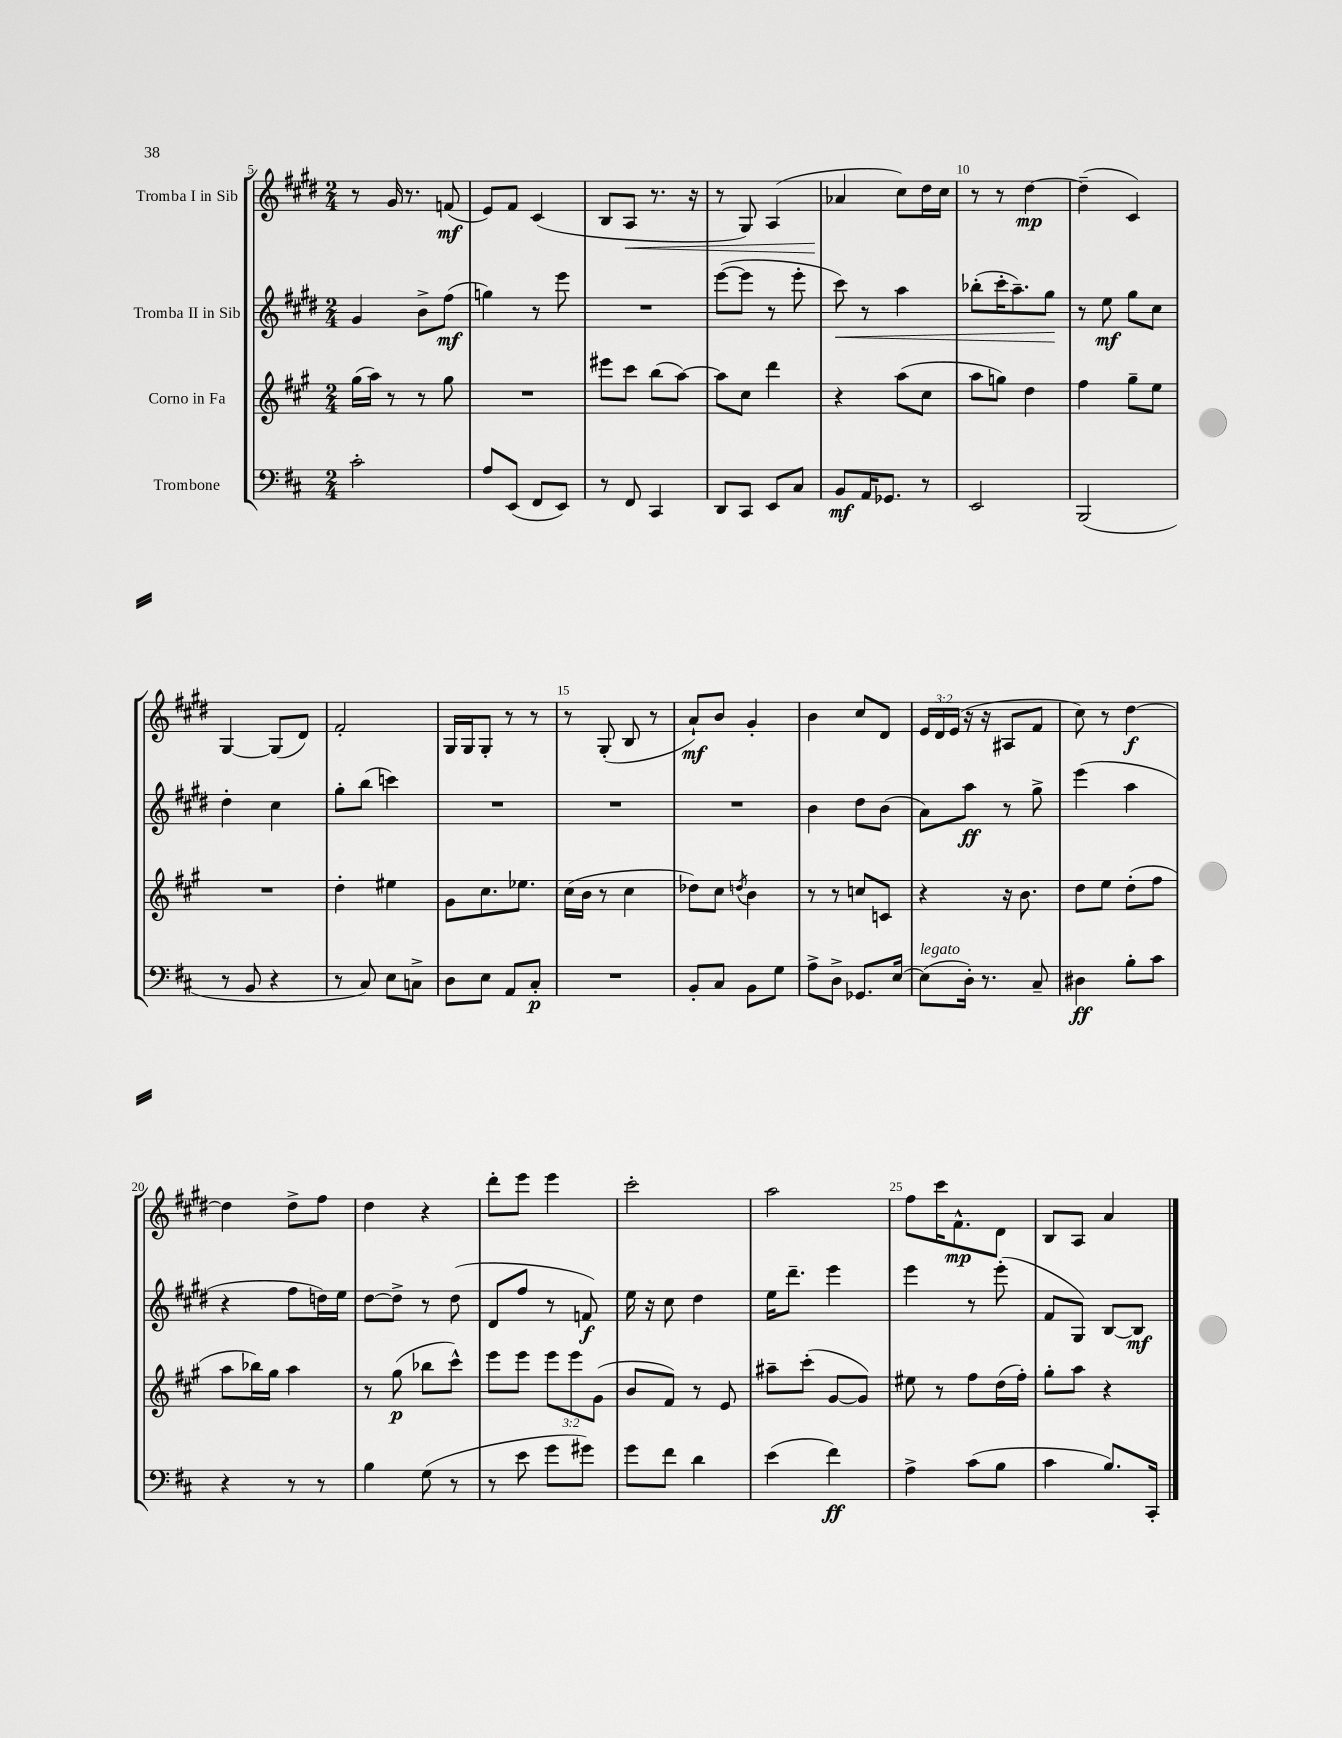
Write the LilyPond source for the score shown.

<<
\new StaffGroup <<
\new Staff = "s0" \with { instrumentName = "Tromba I in Sib" } {
    \clef treble \key e \major \numericTimeSignature \time 2/4 \override Staff.TupletNumber.text = #tuplet-number::calc-fraction-text
    r8 gis'16 r8. f'8\mf( |
    e'8) fis'8 cis'4( |
    b8 a8\< r8. r16 |
    r8 gis8) a4( |
    aes'4\! cis''8) dis''16 cis''16 |
    r8 r8 dis''4~\mp |
    dis''4--( cis'4) |
    gis4~ gis8( dis'8) |
    fis'2-. |
    gis16 gis16 gis8-. r8 r8 |
    r8 gis8-.( b8 r8 |
    a'8-!\mf) b'8 gis'4-. |
    b'4 cis''8 dis'8 |
    \tuplet 3/2 { e'16 dis'16 e'16( } r16 r16 ais8 fis'8 |
    cis''8) r8 dis''4~\f |
    dis''4 dis''8-> fis''8 |
    dis''4 r4 |
    dis'''8-. e'''8 e'''4 |
    cis'''2-. |
    a''2 |
    fis''8 cis'''16 fis'8.-^\mp dis'8 |
    b8 a8 a'4 \bar "|." |
}
\new Staff = "s1" \with { instrumentName = "Tromba II in Sib" } {
    \clef treble \key e \major \numericTimeSignature \time 2/4
    gis'4 b'8-> fis''8\mf( |
    g''4) r8 e'''8 |
    R2 |
    e'''8~( e'''8 r8 e'''8-. |
    cis'''8\<) r8 a''4 |
    bes''8-.( cis'''16-. a''8.--) gis''8\! |
    r8 e''8\mf gis''8 cis''8 |
    dis''4-. cis''4 |
    gis''8-. b''8( c'''4) |
    R2 |
    R2 |
    R2 |
    b'4 dis''8 b'8( |
    a'8) a''8\ff r8 gis''8-> |
    e'''4( a''4 |
    r4 fis''8 d''16) e''16 |
    dis''8~ dis''8-> r8 dis''8( |
    dis'8 fis''8 r8 f'8\f) |
    e''16 r16 cis''8 dis''4 |
    e''16 dis'''8.-- e'''4 |
    e'''4 r8 e'''8-.( |
    fis'8 gis8) b8~ b8\mf \bar "|." |
}
\new Staff = "s2" \with { instrumentName = "Corno in Fa" } {
    \clef treble \key a \major \numericTimeSignature \time 2/4 \override Staff.TupletNumber.text = #tuplet-number::calc-fraction-text
    gis''16( a''16) r8 r8 gis''8 |
    R2 |
    eis'''8 cis'''8 b''8( a''8~) |
    a''8 cis''8 d'''4 |
    r4 a''8( cis''8 |
    a''8 g''8) d''4 |
    fis''4 gis''8-- e''8 |
    R2 |
    d''4-. eis''4 |
    gis'8 cis''8. ees''8. |
    cis''16( b'16 r8 cis''4 |
    des''8) cis''8 \acciaccatura { d''8 } b'4 |
    r8 r8 c''8 c'8 |
    r4 r16 b'8. |
    d''8 e''8 d''8-.( fis''8 |
    a''8 bes''16) gis''16 a''4 |
    r8 gis''8\p( bes''8 cis'''8-^) |
    e'''8 e'''8 \tuplet 3/2 { e'''8 e'''8 gis'8( } |
    b'8 fis'8) r8 e'8 |
    ais''8-- cis'''8-.( gis'8~ gis'8) |
    eis''8 r8 fis''8 d''16( fis''16-.) |
    gis''8-. a''8 r4 \bar "|." |
}
\new Staff = "s3" \with { instrumentName = "Trombone" } {
    \clef bass \key d \major \numericTimeSignature \time 2/4
    cis'2-. |
    a8 e,8( fis,8 e,8) |
    r8 fis,8 cis,4 |
    d,8 cis,8 e,8 cis8 |
    b,8\mf a,16 ges,8. r8 |
    e,2 |
    b,,2( |
    r8 b,8 r4 |
    r8 cis8) e8 c8-> |
    d8 e8 a,8 cis8-.\p |
    R2 |
    b,8-. cis8 b,8 g8 |
    a8-> d8-> ges,8. e16~ |
    e8^\markup { \italic "legato" }( d16-.) r8. cis8-- |
    dis4\ff b8-. cis'8 |
    r4 r8 r8 |
    b4 g8( r8 |
    r8 e'8 g'8 gis'8) |
    g'8 fis'8 d'4 |
    e'4( fis'4\ff) |
    a4-> cis'8( b8 |
    cis'4 b8.) cis,16-. \bar "|." |
}
>>
>>
\layout { \context { \Score currentBarNumber = #5 \override BarNumber.break-visibility = ##(#f #t #t) barNumberVisibility = #(every-nth-bar-number-visible 5) } }
